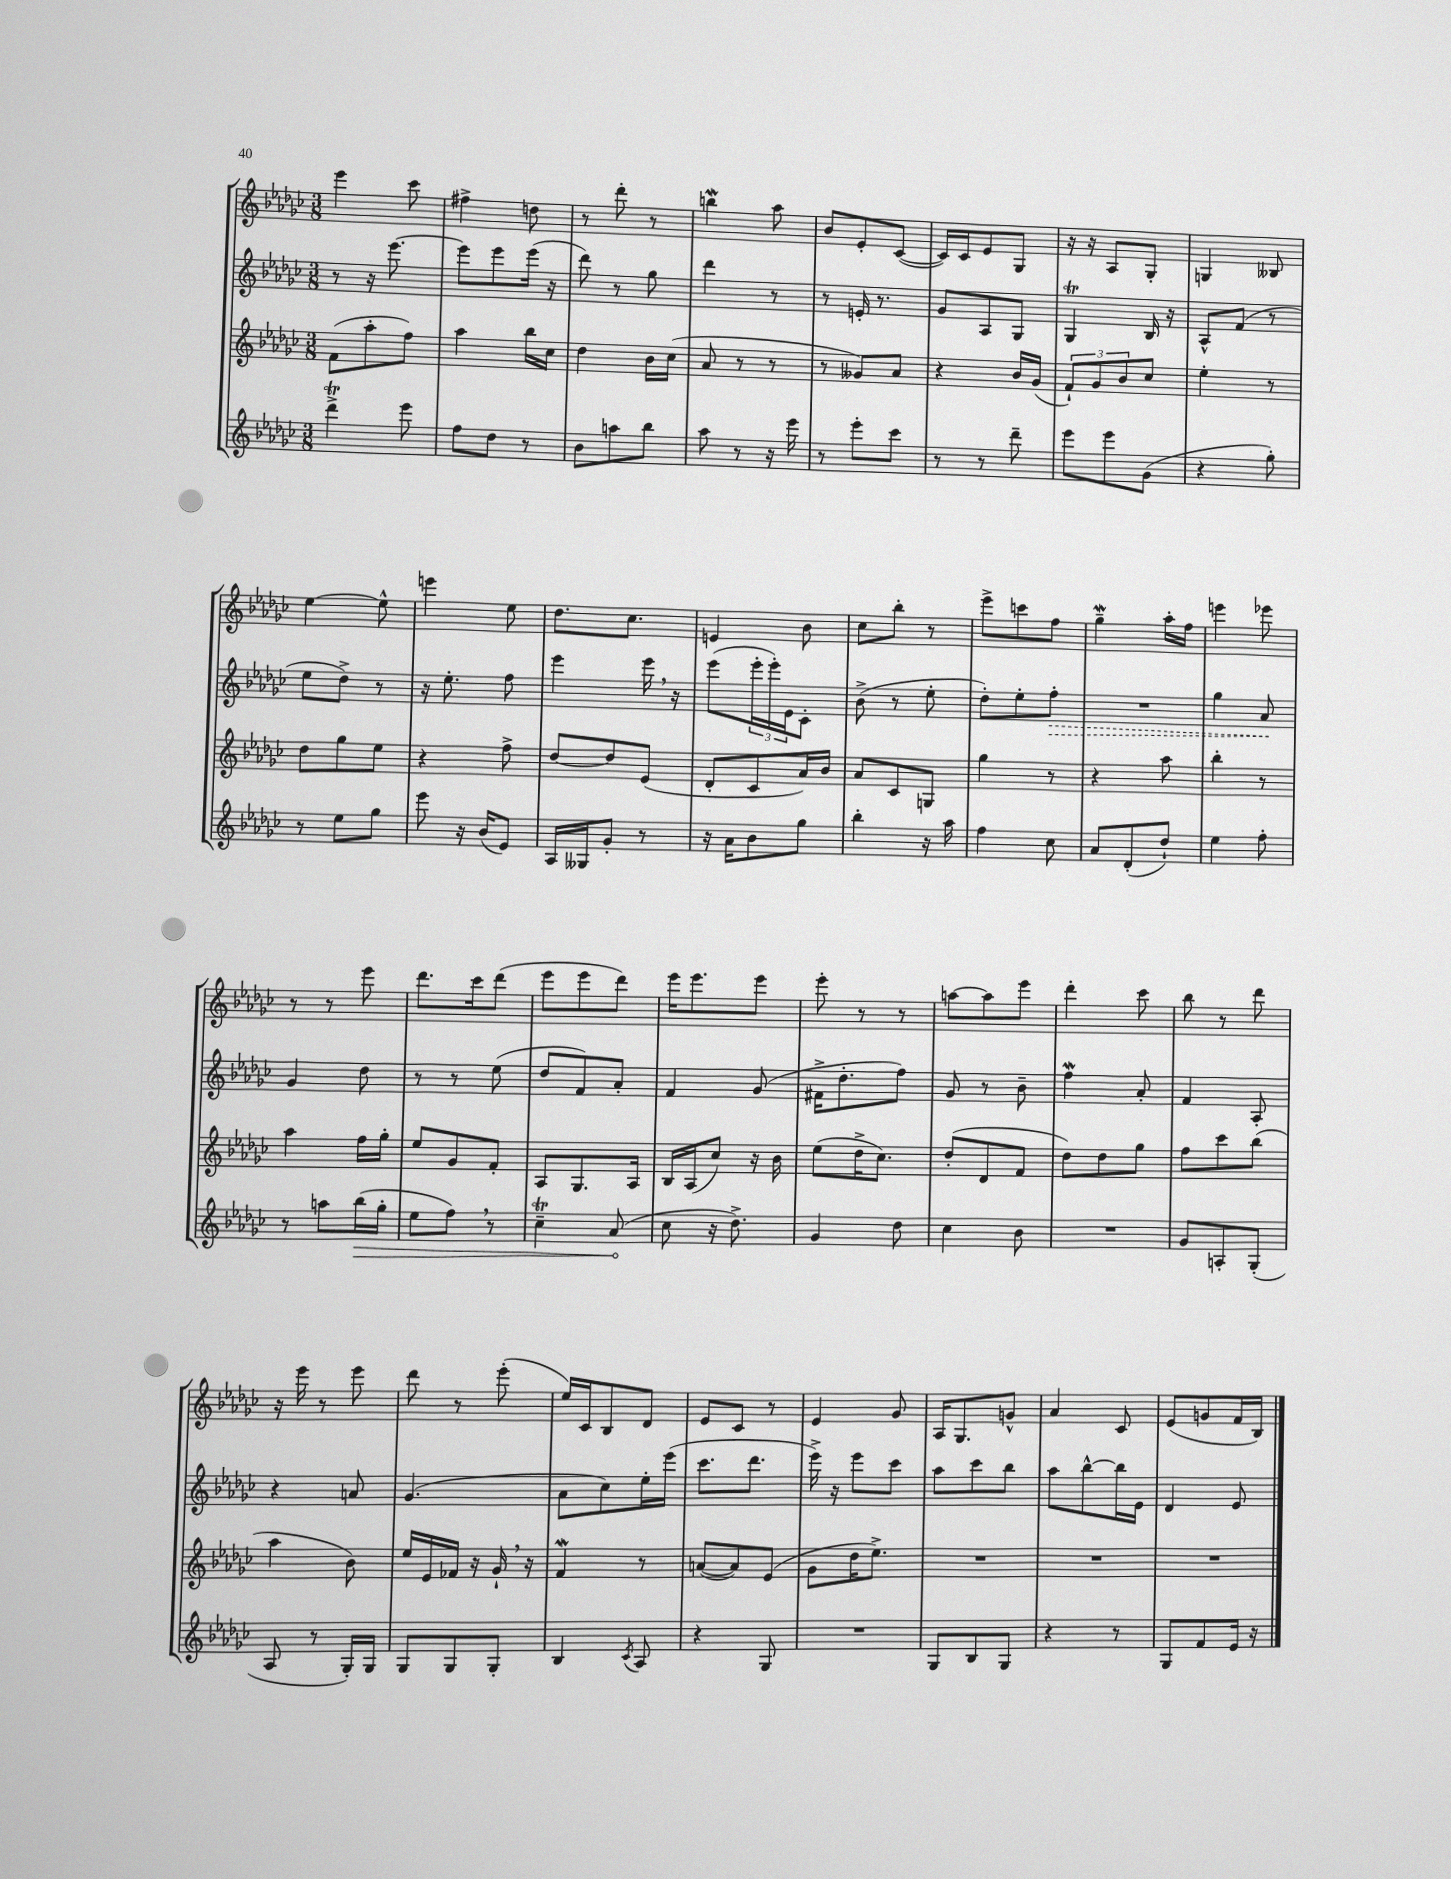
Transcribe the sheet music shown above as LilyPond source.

<<
\new StaffGroup <<
\new Staff = "s0" {
    \clef treble \key ges \major \numericTimeSignature \time 3/8
    ees'''4 ces'''8 |
    fis''4-> d''8 |
    r8 des'''8-. r8 |
    b''4\mordent aes''8 |
    bes'8 ees'8-. ces'8~( |
    ces'16) ces'16 ees'8 ges8 |
    r16 r16 aes8 ges8-. |
    g4 beses8 |
    ees''4~ ees''8-^ |
    e'''4 ees''8 |
    des''8. ces''8. |
    e'4 bes'8 |
    ces''8 bes''8-. r8 |
    ees'''8-> c'''8 f''8 |
    ges''4--\mordent aes''16-. f''16 |
    e'''4 ees'''8 |
    r8 r8 ees'''8 |
    des'''8. ces'''16 des'''8( |
    ees'''8 ees'''8 des'''8) |
    ees'''16 ees'''8. ees'''8 |
    ees'''8-. r8 r8 |
    a''8~ a''8 ees'''8 |
    des'''4-. ces'''8 |
    bes''8 r8 des'''8 |
    r16 ees'''16 r8 ees'''8 |
    des'''8 r8 ees'''8-.( |
    ees''16) ces'16 bes8 des'8 |
    ees'8 ces'8 r8 |
    ees'4 ges'8 |
    aes16 ges8. g'8-^ |
    aes'4 ces'8 |
    ees'8( g'8 f'16 bes16) \bar "|." |
}
\new Staff = "s1" {
    \clef treble \key ges \major \numericTimeSignature \time 3/8
    r8 r16 ees'''8.~ |
    ees'''8 ees'''8 ees'''16( r16 |
    des'''8) r8 ges''8 |
    des'''4 r8 |
    r8 e'16-. r8. |
    ges'8 aes8 ges8 |
    ges4\trill bes16 r16 |
    aes8-^ f'8( r8 |
    ees''8 des''8->) r8 |
    r16 ees''8.-. f''8 |
    ees'''4 ees'''16 \breathe r16 |
    ees'''8( \tuplet 3/2 { ees'''16-. ees'''16-.) ees'16 } ces'8-. |
    bes'8->( r8 ees''8-. |
    des''8-.) ees''8-. \once \override Hairpin.style = #'dashed-line f''8-.\> |
    R4. |
    ges''4 aes'8\! |
    ges'4 des''8 |
    r8 r8 ees''8( |
    des''8 f'8) aes'8-. |
    f'4 ges'8( |
    fis'16-> des''8.-. f''8) |
    ges'8 r8 bes'8-- |
    f''4\mordent aes'8-. |
    f'4 aes8-. |
    r4 a'8 |
    ges'4.( |
    aes'8 ces''8) ees''16-. ees'''16( |
    ces'''8. des'''8. |
    ees'''16->) r16 ees'''8 ces'''8 |
    aes''8 ces'''8 bes''8 |
    aes''8 bes''8~-^ bes''16 ees'16 |
    des'4 ees'8 \bar "|." |
}
\new Staff = "s2" {
    \clef treble \key ges \major \numericTimeSignature \time 3/8
    f'8( aes''8-. f''8) |
    aes''4 bes''16 ces''16 |
    des''4 bes'16 ces''16( |
    aes'8 r8 r8 |
    r8 geses'8) aes'8 |
    r4 bes'16 ges'16( |
    \tuplet 3/2 { f'8-!) ges'8 bes'8 } ces''8 |
    ees''4-. r8 |
    des''8 ges''8 ees''8 |
    r4 f''8-> |
    des''8~ des''8 ees'8( |
    des'8-. ces'8 aes'16) bes'16 |
    aes'8 ces'8 g8 |
    ges''4 r8 |
    r4 aes''8 |
    bes''4-. r8 |
    aes''4 f''16 ges''16-. |
    ees''8 ges'8 f'8-. |
    aes8 ges8. aes16 |
    bes16 aes16( ces''8) r16 bes'16 |
    ees''8( des''16-> ces''8.) |
    des''8-.( des'8 f'8 |
    des''8) des''8 ges''8 |
    f''8 ces'''8 bes''8( |
    aes''4 bes'8) |
    ees''16 ees'16 fes'16 r16 ges'16-! \breathe r16 |
    f'4\mordent r8 |
    a'8~( a'8) ees'8( |
    ges'8 des''16 ees''8.->) |
    R4. |
    R4. |
    R4. \bar "|." |
}
\new Staff = "s3" {
    \clef treble \key ges \major \numericTimeSignature \time 3/8
    des'''4->\trill ees'''8 |
    f''8 des''8 r8 |
    bes'8 a''8 bes''8 |
    aes''8 r8 r16 ees'''16 |
    r8 ees'''8-. ces'''8 |
    r8 r8 des'''8-- |
    ees'''8 ees'''8 ges'8( |
    r4 ges''8-.) |
    r8 ees''8 ges''8 |
    ees'''8 r16 bes'16( ees'8) |
    aes16 geses16 ges'8-. r8 |
    r16 aes'16 bes'8 ges''8 |
    bes''4-. r16 aes''16 |
    f''4 ces''8 |
    aes'8 des'8-.( des''8-!) |
    ees''4 f''8-. |
    r8 a''8 \once \override Hairpin.circled-tip = ##t bes''16\>( ges''16-. |
    ees''8 f''8) \breathe r8 |
    ces''4--\trill aes'8\!( |
    ces''8 r16 des''8.->) |
    ges'4 des''8 |
    ces''4 bes'8 |
    R4. |
    ges'8 a8-. ges8-.( |
    aes8 r8 ges16-.) ges16 |
    ges8 ges8 ges8-. |
    bes4 \acciaccatura { ces'8 } aes8 |
    r4 ges8 |
    R4. |
    ges8 bes8 ges8 |
    r4 r8 |
    ges8 f'8 ees'16 r16 \bar "|." |
}
>>
>>
\layout { \context { \Score \remove "Bar_number_engraver" } }
